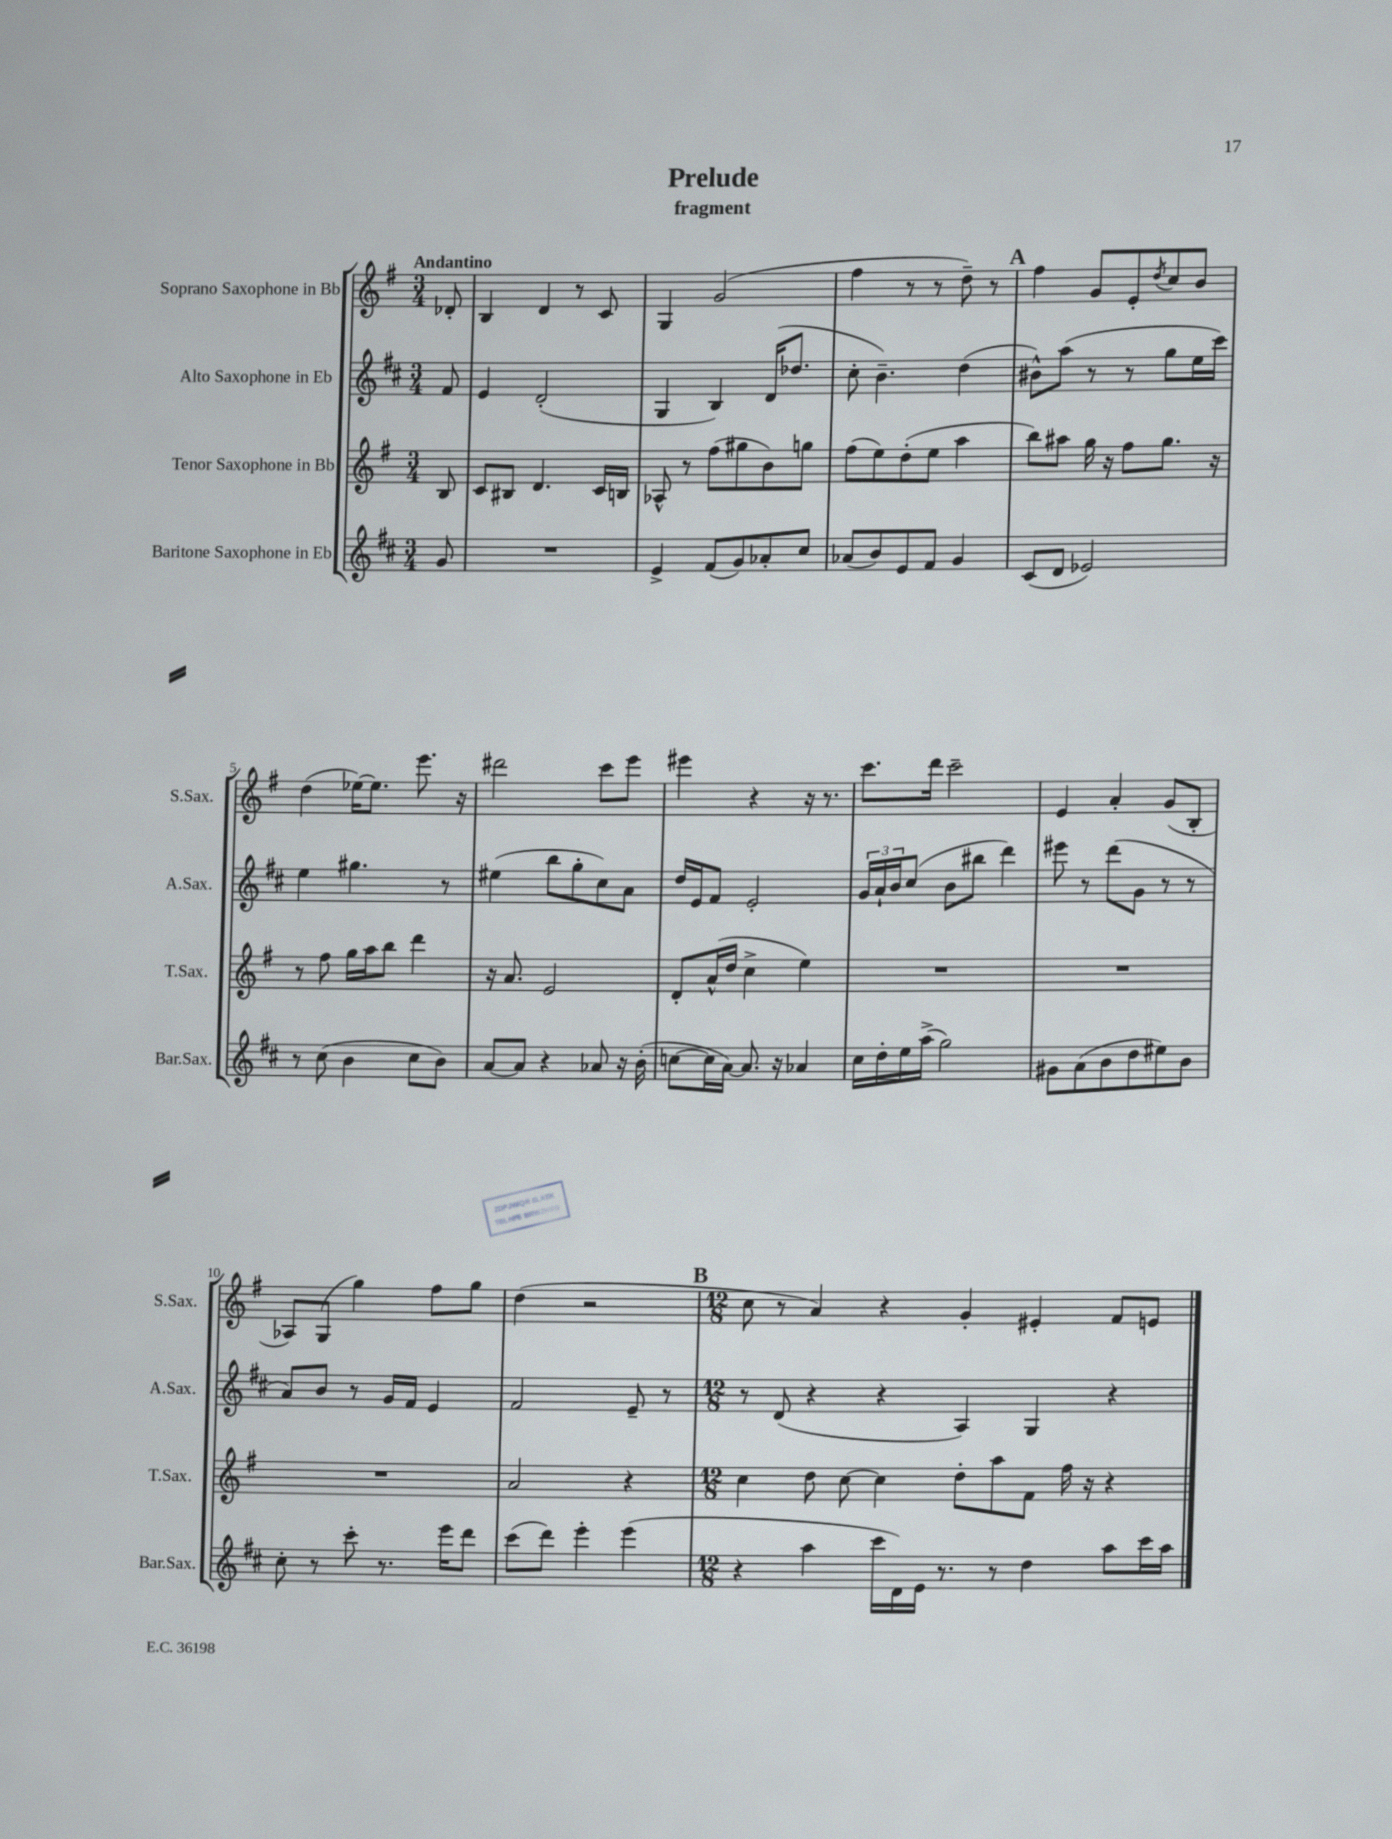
\header { title = "Prelude" subtitle = "fragment" }
<<
\new StaffGroup <<
\new Staff = "s0" \with { instrumentName = "Soprano Saxophone in Bb" shortInstrumentName = "S.Sax." } {
    \clef treble \key g \major \numericTimeSignature \time 3/4 \partial 8 \tempo "Andantino"
    des'8-. |
    b4 d'4 r8 c'8 |
    g4 g'2( |
    fis''4 r8 r8 d''8--) r8 |
    \mark \markup { \bold "A" } fis''4 g'8 e'8-. \acciaccatura { d''8 } c''8 b'8 |
    d''4( ees''16~) ees''8. e'''8. r16 |
    dis'''2 c'''8 e'''8 |
    eis'''4 r4 r16 r8. |
    c'''8. d'''16 c'''2-- |
    e'4 a'4-. g'8( b8-. |
    aes8) g8( g''4) fis''8 g''8 |
    d''4( r2 |
    \mark \markup { \bold "B" } \numericTimeSignature \time 12/8 c''8 r8 a'4) r4 g'4-. eis'4-. fis'8 e'8 \bar "|." |
}
\new Staff = "s1" \with { instrumentName = "Alto Saxophone in Eb" shortInstrumentName = "A.Sax." } {
    \clef treble \key d \major \numericTimeSignature \time 3/4 \partial 8
    fis'8 |
    e'4 d'2-.( |
    g4 b4) d'16( des''8. |
    cis''8-. b'4.--) d''4( |
    \mark \markup { \bold "A" } bis'8-^) a''8( r8 r8 g''8 e''16 cis'''16) |
    e''4 gis''4. r8 |
    eis''4( b''8 g''8-. cis''8) a'8 |
    d''16 e'16 fis'8 e'2-. |
    \tuplet 3/2 { g'16 a'16-! b'16 } cis''8( b'8 bis''8 d'''4) |
    eis'''8 r8 d'''8( g'8 r8 r8 |
    a'8) b'8 r8 g'16 fis'16 e'4 |
    fis'2 e'8-- r8 |
    \mark \markup { \bold "B" } \numericTimeSignature \time 12/8 r8 d'8( r4 r4 a4) g4 r4 \bar "|." |
}
\new Staff = "s2" \with { instrumentName = "Tenor Saxophone in Bb" shortInstrumentName = "T.Sax." } {
    \clef treble \key g \major \numericTimeSignature \time 3/4 \partial 8
    b8 |
    c'8 bis8 d'4. c'16 b16 |
    aes8-^ r8 fis''8( gis''8 b'8) g''8 |
    fis''8( e''8) d''8-.( e''8 a''4 |
    \mark \markup { \bold "A" } b''8) ais''8 g''16 r16 fis''8 g''8. r16 |
    r8 fis''8 g''16 a''16 b''8 d'''4 |
    r16 a'8. e'2 |
    d'8-. a'16-^( d''16 c''4-> e''4) |
    R2. |
    R2. |
    R2. |
    a'2 r4 |
    \mark \markup { \bold "B" } \numericTimeSignature \time 12/8 c''4 d''8 c''8~ c''4 d''8-. a''8 fis'8 fis''16 r16 r4 \bar "|." |
}
\new Staff = "s3" \with { instrumentName = "Baritone Saxophone in Eb" shortInstrumentName = "Bar.Sax." } {
    \clef treble \key d \major \numericTimeSignature \time 3/4 \partial 8
    g'8 |
    R2. |
    e'4-> fis'8( g'8) aes'8-. cis''8 |
    aes'8( b'8) e'8 fis'8 g'4 |
    \mark \markup { \bold "A" } cis'8( d'8 ees'2) |
    r8 cis''8( b'4 cis''8 b'8) |
    a'8~ a'8 r4 aes'8 r16 b'16-.( |
    c''8~ c''16 a'16~) a'8. r16 aes'4 |
    cis''16 d''16-. e''16 a''16->( g''2) |
    gis'8 a'8( b'8 d''8 eis''8) b'8 |
    cis''8-. r8 cis'''8-. r8. e'''16 d'''8 |
    cis'''8( d'''8) e'''4-. e'''4( |
    \mark \markup { \bold "B" } \numericTimeSignature \time 12/8 r4 a''4 cis'''16 d'16) e'16 r8. r8 d''4 a''8 cis'''16 a''16 \bar "|." |
}
>>
>>
